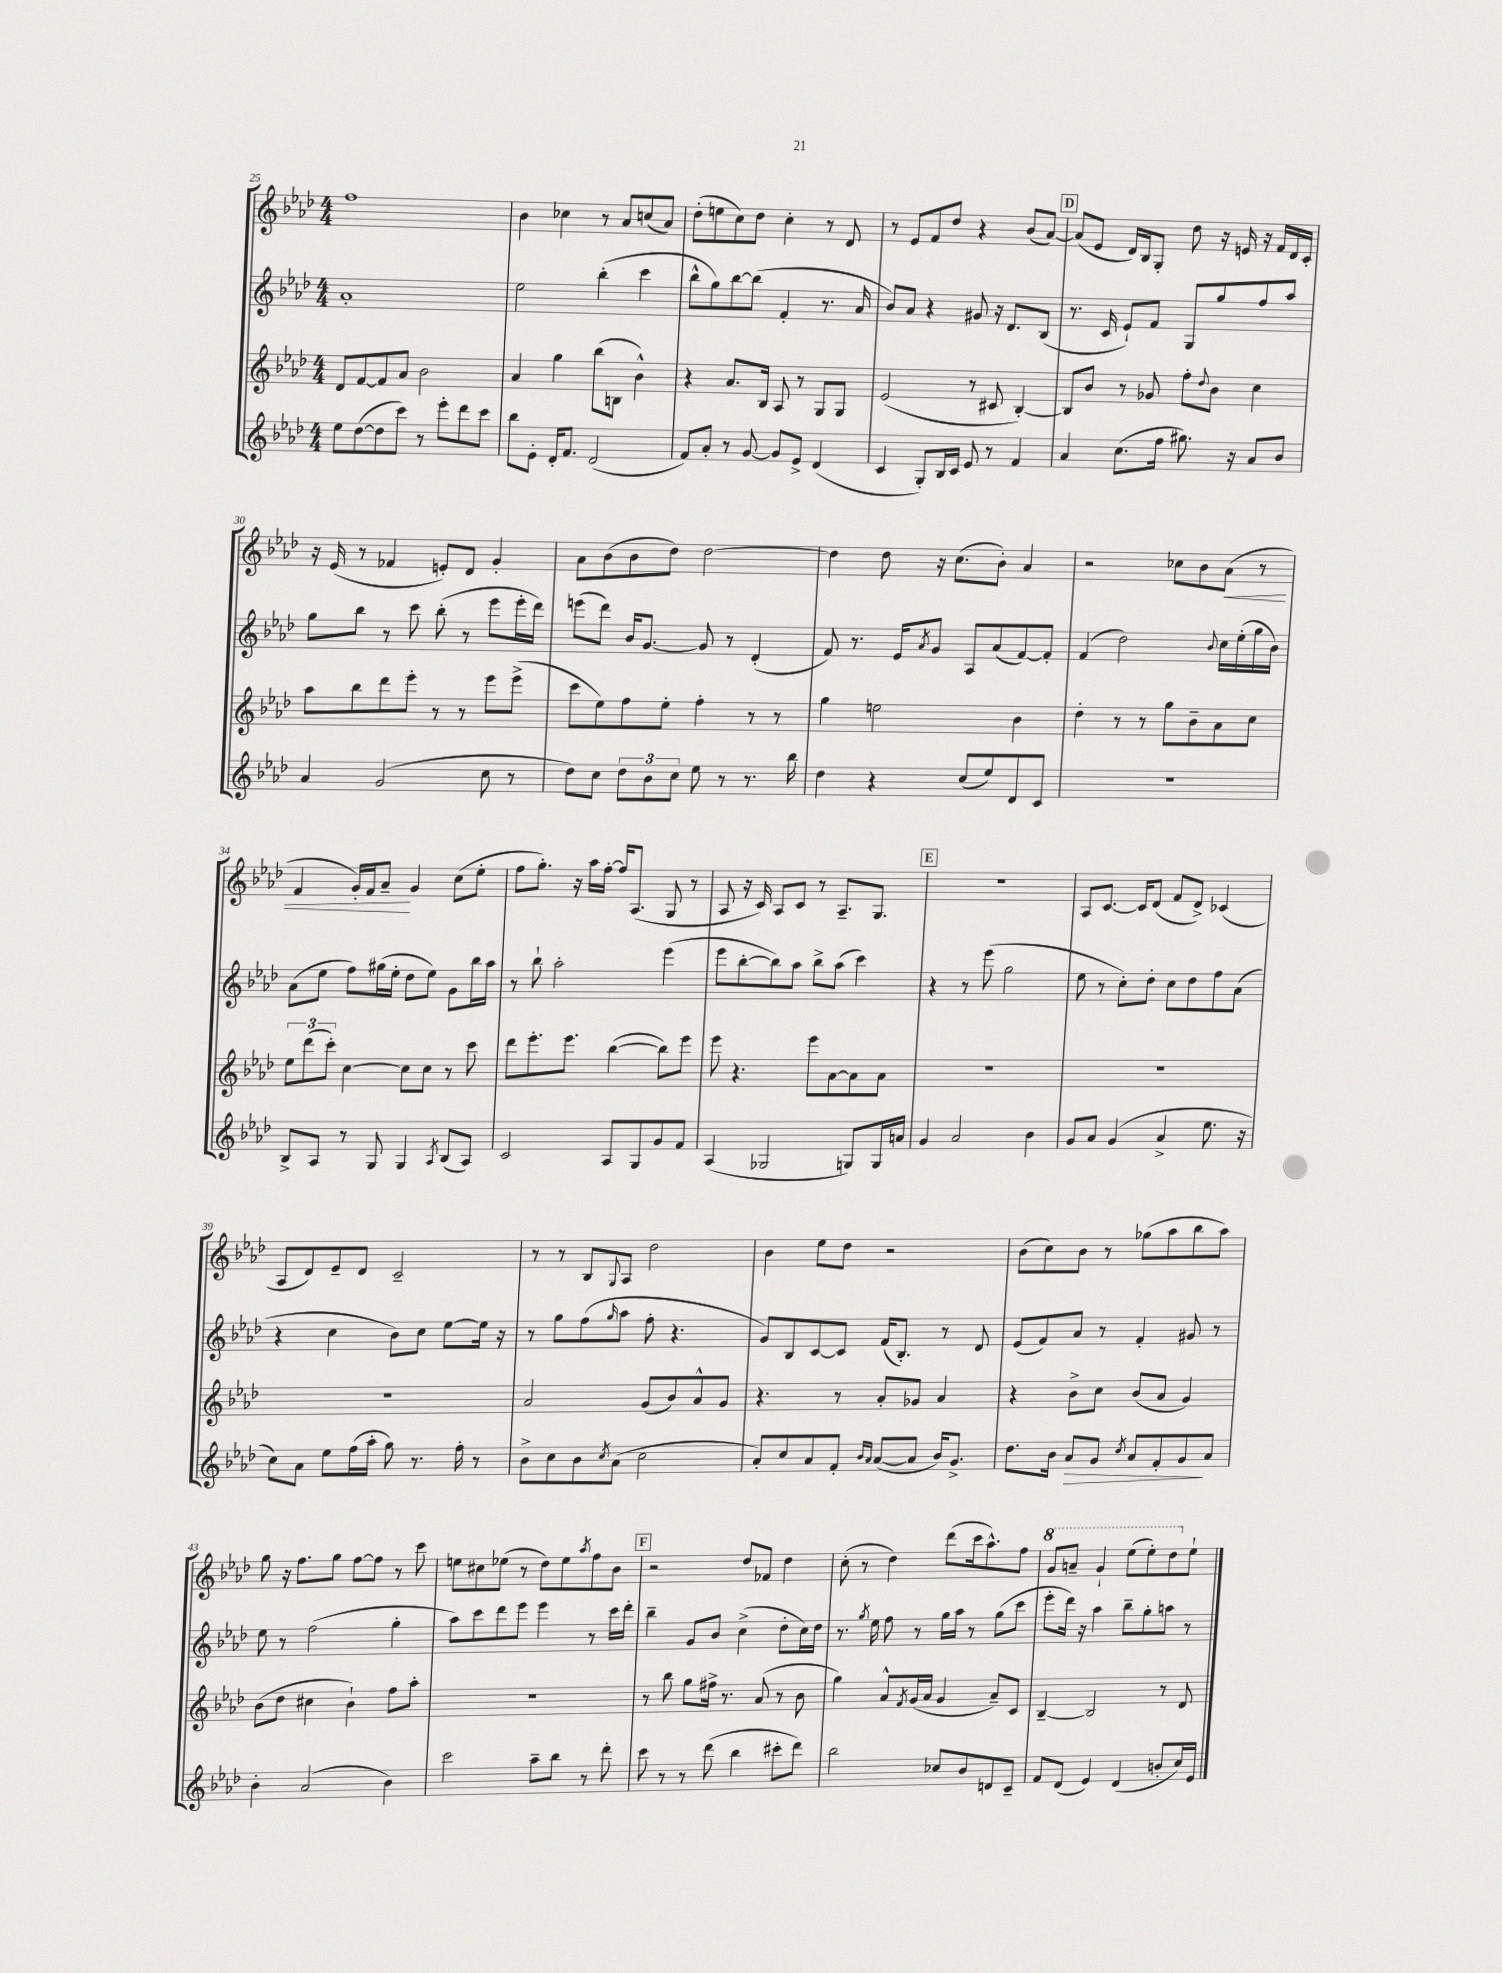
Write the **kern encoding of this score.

**kern	**dynam	**kern	**kern	**kern	**dynam
*part4	*part4	*part3	*part2	*part1	*part1
*staff4	*staff4	*staff3	*staff2	*staff1	*staff1
*clefG2	*	*clefG2	*clefG2	*clefG2	*
*k[b-e-a-d-]	*	*k[b-e-a-d-]	*k[b-e-a-d-]	*k[b-e-a-d-]	*
*M4/4	*	*M4/4	*M4/4	*M4/4	*
=25	=25	=25	=25	=25	=25
8ee-\L	.	8d-/L	1a-'	1ff	.
([8dd-\	.	[8f/	.	.	.
8dd-\]	.	8f/]	.	.	.
8ccc\J)	.	8a-/J	.	.	.
8r	.	2b-\	.	.	.
8eee-'\L	.	.	.	.	.
8ddd-\	.	.	.	.	.
8ccc\J	.	.	.	.	.
=26	=26	=26	=26	=26	=26
8bb-\L	.	4a-/	2ee-\	4b-\	.
8e-'\J	.	.	.	.	.
16d-'/KL	.	4gg\	.	4cc-X\	.
8.f/J	.	.	.	.	.
(2d-/	.	(8bb-\L	(4bb-'\	8r	.
.	.	8Bn\J	.	8a-/L	.
.	.	4b-^^\)	4ccc\	(8ccn/	.
.	.	.	.	8a-/J)	.
=27	=27	=27	=27	=27	=27
8f/L)	.	4r	8bb-^^\L	(8dd-'\L	.
8a-'/J	.	.	8gg\)	8een\	.
8r	.	8.a-/L	[8bb-\	8cc\)	.
[8g/	.	.	(8bb-\J]	8dd-\J	.
.	.	16B-/Jk	.	.	.
8g/L]	.	8A-/	4f'/	4cc'\	.
8e-^/J	.	8r	.	.	.
(4d-/	.	8G/L	8.r	8r	.
.	.	8G/J	.	8d-/	.
.	.	.	16a-/	.	.
=28	=28	=28	=28	=28	=28
4c/	.	(2e-/	8b-/L)	8r	.
.	.	.	8a-/J	8e-/L	.
8G'/L)	.	.	4r	8f/	.
16B-/L	.	.	.	8dd-/J	.
16c/JJ	.	.	.	.	.
8e-/	.	8r	8g#X/	4r	.
8r	.	8c#X/	16r	.	.
.	.	.	8.d-/L	.	.
4f/	.	[4B-'/)	.	(8b-/L	.
.	.	.	(8B-/J	[8a-/J)	.
!!LO:REH:place=s1:t=D
=29	=29	=29	=29	=29	=29
4a-/	.	8B-/L]	8.r	(8a-/L]	.
.	.	8b-/J	.	8e-/J	.
.	.	.	16c/	.	.
(8.cc\L	.	8r	8e-`/L)	16d-/LL)	.
.	.	.	.	16B-/J	.
.	.	8g-X/	8f/J	8G'/J	.
16ff\Jk	.	.	.	.	.
8.gg#X\)	.	8ff'\L	8G/L	8dd-\	.
.	.	8qqdd-/	.	.	.
.	.	8b-\J	8gg/	16r	.
16r	.	.	.	16en/	.
8a-/L	.	4cc\	8ff/	16r	.
.	.	.	.	16f/LL	.
8b-/J	.	.	8aa-/J	16d-/	.
.	.	.	.	16c'/JJ	.
!!LO:LB:g=z
=30	=30	=30	=30	=30	=30
4a-/	.	8aa-\L	8gg\L	16r	.
.	.	.	.	(16e-/	.
.	.	8bb-\	8bb-\J	8r	.
(2g/	.	8ddd-\	8r	4f-X/	.
.	.	8eee-'\J	8ccc\	.	.
.	.	8r	(8bb-'\	8en'/L)	.
.	.	8r	8r	8d-/J	.
8cc\	.	8eee-\L	8eee-\L	4g'/	.
8r	.	(8eee-^\J	16eee-'\L	.	.
.	.	.	16ddd-\JJ)	.	.
=31	=31	=31	=31	=31	=31
8dd-\L)	.	8ccc\L	(8eeen\L	8a-\L	.
8cc\J	.	8ee-\)	8ddd-\J)	(8b-\	.
12dd-\L	.	8ff\	16b-/KL	8b-\	.
.	.	.	[8.g/J	.	.
12b-\	.	.	.	.	.
.	.	8ee-'\J	.	8dd-\J)	.
12cc\J	.	.	.	.	.
8ee-\	.	4ff'\	8g/]	[2dd-\	.
8r	.	.	8r	.	.
8.r	.	8r	(4d-'/	.	.
.	.	8r	.	.	.
16bb-\	.	.	.	.	.
=32	=32	=32	=32	=32	=32
4dd-\	.	4gg\	8f/)	4dd-\]	.
.	.	.	8.r	.	.
4r	.	2een\	.	8dd-\	.
.	.	.	16e-/KL	.	.
.	.	.	8qa-/	.	.
.	.	.	8g/J	16r	.
.	.	.	.	(8.cc\L	.
(8cc/L	.	.	8A-/L	.	.
8ee-/)	.	.	(8a-/	8b-'\J)	.
8d-/	.	4b-\	[8f/)	4a-/	.
8c/J	.	.	8f'/J]	.	.
=33	=33	=33	=33	=33	=33
1r	.	4dd-'\	(4f/	2r	.
.	.	8r	2dd-\)	.	.
.	.	8r	.	.	.
.	.	8gg\L	.	8cc-X\L	.
.	.	8b-~\	.	8b-\	.
.	.	.	8qqb-/	.	.
!	!	!	!	!	!LO:HP:b
.	.	8a-\	16cc\LL	(8a-\J	<
.	.	.	(16ee-'\	.	.
.	.	8cc\J	16gg\	8r	.
.	.	.	16b-\JJ)	.	.
!!LO:LB:g=z
=34	=34	=34	=34	=34	=34
8B-^/L	.	12ee-\L	(8a-\L	4f/	.
.	.	(12ddd-\	.	.	.
8A-/J	.	.	8ee-\J	.	.
.	.	12ccc'\J)	.	.	.
8r	.	[4cc\	8ff\L)	16g'/LL)	.
.	.	.	.	16f/J	.
8G/	.	.	(16gg#X\L	8a-~/J	.
.	.	.	16ee-'\JJ	.	.
4G/	.	8cc\L]	8dd-\L	4g/	[
.	.	8cc\J	8ee-\J)	.	.
8qA-/	.	.	.	.	.
(8B-/L	.	8r	8g\L	(8cc\L	.
8A-/J)	.	8ccc\	16bb-\L	8ee-'\J	.
.	.	.	16aa-\JJ	.	.
=35	=35	=35	=35	=35	=35
2c/	.	8ddd-\L	8r	8ff\L	.
.	.	8.eee-'\	8bb-`\	8.gg'\J)	.
.	.	.	2aa-'\	.	.
.	.	8.eee-\J	.	16r	.
.	.	.	.	16aa-\LL	.
.	.	.	.	[16ff'\JJ	.
8A-/L	.	([4bb-\	.	16ff/KL]	.
.	.	.	.	(8.A-/J	.
8G/	.	.	.	.	.
8g/	.	8bb-\L])	(4eee-\	8G/	.
8f/J	.	8eee-\J	.	8r	.
=36	=36	=36	=36	=36	=36
(4A-/	.	8eee-\	8eee-\L	8A-/	.
.	.	4.r	[8bb-'\	16r	.
.	.	.	.	16c/)	.
2G-X/	.	.	8bb-\])	8A-/L	.
.	.	.	8aa-\J	8c/J	.
.	.	8eee-\L	8bb-^\L	8r	.
.	.	[8a-\	(8aa-\J	8.A-~/L	.
8Gn/L)	.	8a-\]	4ccc\)	.	.
.	.	.	.	8.G/J	.
16G/L	.	8a-\J	.	.	.
16an/JJ	.	.	.	.	.
!!LO:REH:place=s1:t=E
=37	=37	=37	=37	=37	=37
4g/	.	1r	4r	1r	.
2a-/	.	.	8r	.	.
.	.	.	(8eee-\	.	.
.	.	.	2gg\	.	.
4b-\	.	.	.	.	.
=38	=38	=38	=38	=38	=38
8g/L	.	1r	8ee-\	8A-/L	.
8a-/J	.	.	8r	[8.c/J	.
(4g/	.	.	8cc'\L)	.	.
.	.	.	.	16c/KL]	.
.	.	.	8dd-'\J	(8d-/J	.
4a-^/	.	.	8cc\L	8f/L	.
.	.	.	8dd-\	8d-^/J)	.
8.ee-\	.	.	8ff\	(4c-X/	.
.	.	.	(8a-\J	.	.
16r	.	.	.	.	.
!!LO:LB:g=z
=39	=39	=39	=39	=39	=39
8cc\L)	.	1r	4r	8A-/L	.
8a-\J	.	.	.	8d-/)	.
8ee-\L	.	.	4cc\	8e-~/	.
(16ff\L	.	.	.	8d-/J	.
16aa-'\JJ	.	.	.	.	.
8gg\)	.	.	8b-\L)	2c~/	.
8.r	.	.	8cc\J	.	.
.	.	.	[8ee-\L	.	.
16ff'\	.	.	.	.	.
8r	.	.	16ee-\Jk]	.	.
.	.	.	16r	.	.
=40	=40	=40	=40	=40	=40
8b-^\L	.	2a-/	8r	8r	.
8cc\	.	.	8gg\L	8r	.
8b-\	.	.	(8ff\	8B-/L	.
8qcc/	.	.	16qqgg/	8qqG/	.
(8a-\J	.	.	8aa-\J	8A-/J	.
2cc\	.	(8g/L	8ff'\	2dd-\	.
.	.	8b-/)	4.r	.	.
.	.	8a-^^/	.	.	.
.	.	8g/J	.	.	.
=41	=41	=41	=41	=41	=41
8a-'/L)	.	4.r	8g/L)	4b-\	.
8cc/	.	.	8B-/	.	.
8a-/	.	.	[8c/	8ee-\L	.
8f'/J	.	8r	8c/J]	8dd-\J	.
16qqb-/LL	.	.	.	.	.
16qqa-/JJ	.	.	.	.	.
([8a-/L	.	8a-'/L	(16f/KL	2r	.
.	.	.	8.B-'/J)	.	.
8a-/J]	.	8g-X/J	.	.	.
16b-/KL)	.	4a-/	8r	.	.
8.g^/J	.	.	.	.	.
.	.	.	8d-/	.	.
=42	=42	=42	=42	=42	=42
8.dd-\L	.	4r	(8e-/L	(8b-\L	.
.	.	.	8f/)	8cc\)	.
16b-\Jk	.	.	.	.	.
!	!LO:HP:b	!	!	!	!
8a-/L	>	8b-^\L	8a-/J	8b-\J	.
8g/J	.	8cc\J	8r	8r	.
8qcc/	.	.	.	.	.
8a-/L	.	(8b-/L	4f'/	(8gg-X\L	.
8f'/	.	8a-/J	.	8aa-\	.
8g/	.	4g/)	8g#X/	8bb-\	.
8a-/J	]	.	8r	8aa-\J)	.
!!LO:LB:g=z
=43	=43	=43	=43	=43	=43
4b-'\	.	(8b-\L	8ee-\	8gg\	.
.	.	8dd-\J	8r	16r	.
.	.	.	.	8.ff\L	.
(2a-/	.	4cc#X\	(2ff\	.	.
.	.	.	.	8gg\J	.
.	.	4b-`\)	.	[8ff\L	.
.	.	.	.	8ff\J]	.
4b-\)	.	8ff\L	4gg'\	8r	.
.	.	8aa-'\J	.	8ccc\	.
=44	=44	=44	=44	=44	=44
2ccc\	.	1r	8aa-\L)	8een\L	.
.	.	.	8ccc\	8cc#X\	.
.	.	.	8ddd-\	(8ee-X\J	.
.	.	.	8eee-\J	8r	.
8aa-~\L	.	.	4eee-\	8dd-\L)	.
8bb-\J	.	.	.	8ee-\	.
.	.	.	.	8qaa-/	.
8r	.	.	8r	8ff\	.
8ddd-'\	.	.	16ccc\LL	8b-\J	.
.	.	.	16ddd-'\JJ	.	.
!!LO:REH:place=s1:t=F
=45	=45	=45	=45	=45	=45
8ccc\	.	8r	4bb-~\	2r	.
8r	.	8bb-\	.	.	.
8r	.	8gg\L	8g/L	.	.
(8ddd-\	.	16ff#X^\Jk	8b-/J	.	.
.	.	8.r	.	.	.
4bb-\	.	.	(4cc^\	8dd-/L	.
.	.	(8a-/	.	8f-X/J	.
8ccc#X'\L	.	8r	8dd-'\L	4dd-\	.
8ddd-\J)	.	8b-\	16cc\L)	.	.
.	.	.	16dd-\JJ	.	.
=46	=46	=46	=46	=46	=46
2bb-\	.	4gg\)	8.r	(8cc'\	.
.	.	.	.	8r	.
.	.	.	8qgg/	.	.
.	.	.	16ee-\	.	.
.	.	8a-^^/L	8ff\	4dd-\)	.
.	.	8qf/	.	.	.
.	.	(16g/L	8r	.	.
.	.	16a-/JJ	.	.	.
8cc-X/L	.	4g/	16gg\LL	(8ddd-\L	.
.	.	.	16aa-\JJ	.	.
8b-/	.	.	8r	16ccc\k	.
.	.	.	.	8.aa-^^\)	.
8dn/	.	8a-~/L)	(8gg\L	.	.
8c~/J	.	8c/J	8ccc\J	8ff\J	.
=47	=47	=47	=47	=47	=47
*	*	*	*	*8va	*
8f/L	.	[4B-~/	8eee-'\L	8gg/L	.
(8d-/J	.	.	16ddd-\Jk)	8aan~/J	.
.	.	.	16r	.	.
4e-/)	.	2B-/]	4aa-\	4gg`/	.
(4d-/	.	.	8bb-~\L	(8eee-\L	.
.	.	.	8gg'\	8eee-'\)	.
8bn'/L	.	8r	8aan\J	8ddd-\	.
*	*	*	*	*X8va	*
16cc/L)	.	8d-/	8r	8ee-`\J	.
16e-/JJ	.	.	.	.	.
==	==	==	==	==	==
*-	*-	*-	*-	*-	*-
